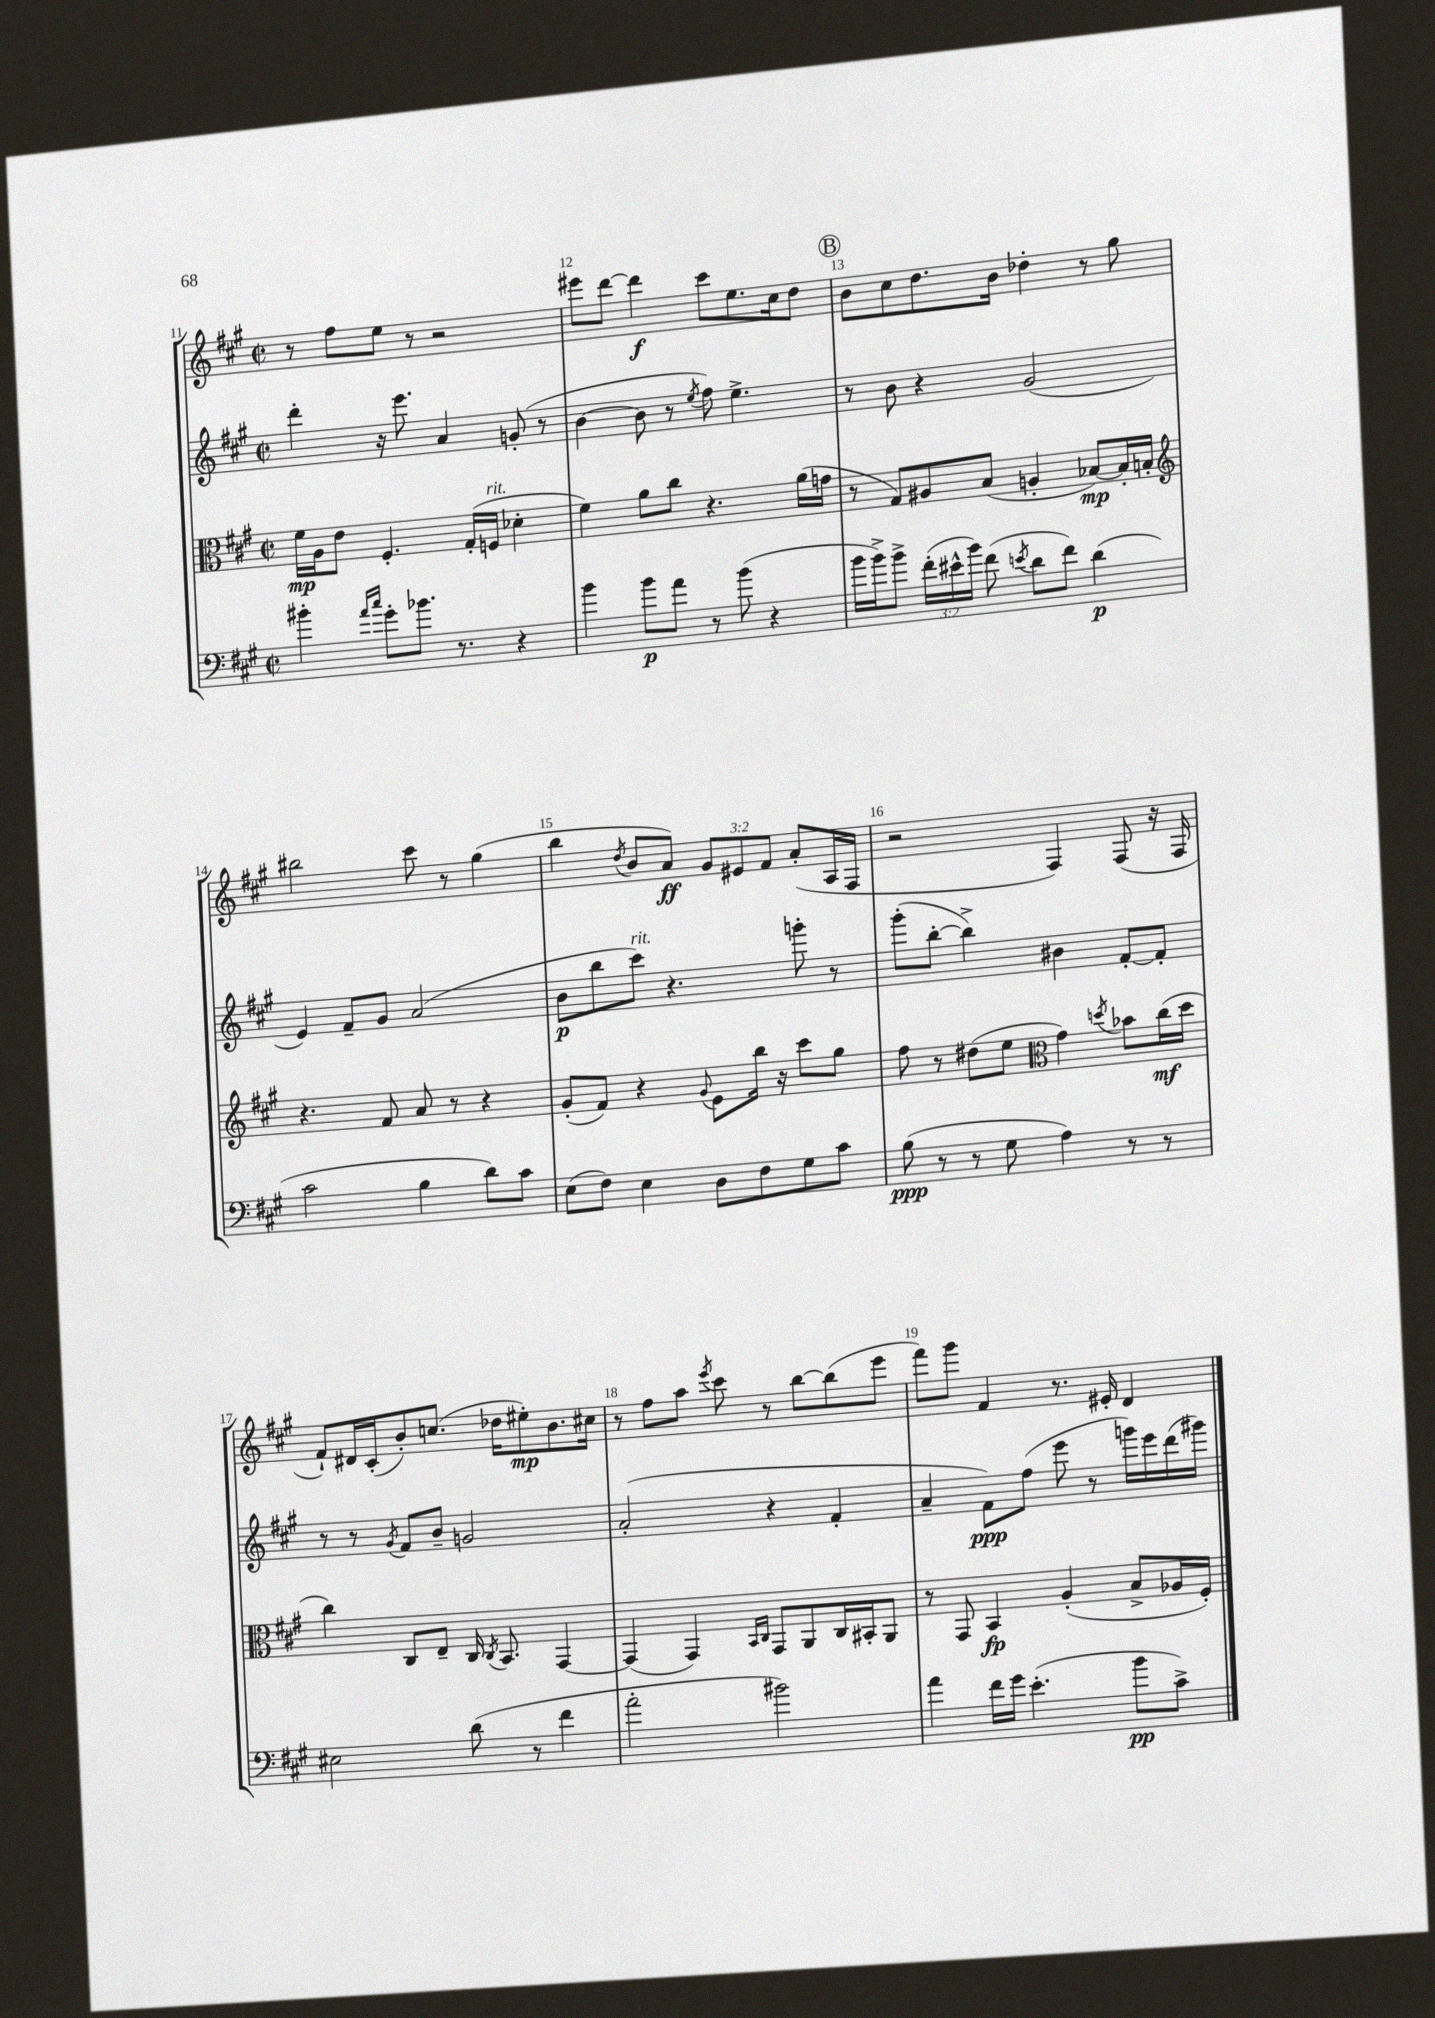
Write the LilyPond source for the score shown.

<<
\new StaffGroup <<
\new Staff = "s0" {
    \clef treble \key a \major \defaultTimeSignature \time 2/2 \override Staff.TupletNumber.text = #tuplet-number::calc-fraction-text
    \autoBeamOff r8 fis''8[ e''8] r8 r2 |
    eis'''8[ d'''8]~ d'''4\f cis'''8[ e''8. cis''16 d''8] |
    \mark \markup { \circle "B" } b'8[ cis''8 d''8. b'16] des''4-. r8 gis''8 |
    bis''2 cis'''8 r8 gis''4( |
    b''4 \acciaccatura { d''8 } b'8[ a'8]\ff) \tuplet 3/2 { gis'8[ eis'8 fis'8] } a'8[-.( a16 fis16] |
    r2 fis4) fis8( r16 fis16 |
    fis'8[-!) dis'16 cis'16-.( b'8-.) c''8.]( des''16[ eis''8-.\mp) b'8. cis''16] |
    r8 fis''8[ a''8] \acciaccatura { e'''8 } cis'''8 r8 b''8[~ b''8( e'''8] |
    fis'''8[) gis'''8] fis'4 r8. eis'16-. d'4 \bar "|." |
}
\new Staff = "s1" {
    \clef treble \key a \major \defaultTimeSignature \time 2/2
    \autoBeamOff d'''4-. r16 e'''8. a'4 g'8-.( r8 |
    b'4~ b'8 r8 \acciaccatura { e''8 } fis''8) e''4.-> |
    \mark \markup { \circle "B" } r8 b'8 r4 gis'2( |
    e'4) fis'8[-- gis'8] a'2( |
    b'8[\p b''8 cis'''8]^\markup { \italic "rit." }) r4. g'''8-. r8 |
    gis'''8[-.( b''8]~-. b''4->) bis'4 fis'8[~-. fis'8]-. |
    r8 r8 \acciaccatura { gis'8 } fis'8[ b'8]-- g'2 |
    a'2-.( r4 fis'4-. |
    a'4-- fis'8[\ppp) fis''8]( e'''8 r8 g'''16[) e'''16 d'''16( gis'''16]) \bar "|." |
}
\new Staff = "s2" {
    \clef alto \key a \major \defaultTimeSignature \time 2/2
    \autoBeamOff fis'16[\mp a16 e'8] fis4.-. gis16[-.( f16]^\markup { \italic "rit." } des'4-. |
    fis'4) a'8[ cis''8] r4. a'16[( g'16] |
    \mark \markup { \circle "B" } r8 gis8[) ais8 b8]( a4-. bes8[~\mp) bes16-. b16]-. |
    \clef treble r4. fis'8 a'8 r8 r4 |
    gis'8[-.( fis'8]) r4 \appoggiatura { gis'8 } e'8[ b''16] r16 cis'''8[ gis''8] |
    fis''8 r8 dis''8[( e''8] \clef alto gis'4) \acciaccatura { d''8 } bes'8[ cis''16\mf( d''16] |
    cis''4) cis8[ e8]-- cis16 \acciaccatura { cis8 } b,8. gis,4~ |
    gis,4( gis,4) \grace { b,16[ cis16] } gis,8[ a,8 cis16 bis,16-. a,8] |
    r8 gis,8 b,4\fp a4-.( b8[-> aes16 fis16]-.) \bar "|." |
}
\new Staff = "s3" {
    \clef bass \key a \major \defaultTimeSignature \time 2/2 \override Staff.TupletNumber.text = #tuplet-number::calc-fraction-text
    \autoBeamOff bis'4-. \grace { a'16[ cis''16] } gis'8[-. bes'8.] r8. r4 |
    b'4 b'8[\p a'8] r8 b'8( r4 |
    \mark \markup { \circle "B" } b'16[ b'16->) b'8]-> \tuplet 3/2 { fis'16[-.( eis'16-^ b'16]) } fis'8( \acciaccatura { e'8 } d'8[ fis'8]) d'4\p( |
    cis'2 b4 d'8[) cis'8] |
    e8[( fis8]) e4 d8[ fis8 gis8 cis'8] |
    b8\ppp( r8 r8 gis8 a4) r8 r8 |
    eis2 d'8( r8 fis'4 |
    a'2-. bis'2) |
    a'4 fis'16[ gis'16] e'4.-.( b'8[\pp cis'8]->) \bar "|." |
}
>>
>>
\layout { \context { \Score currentBarNumber = #11 \override BarNumber.break-visibility = ##(#f #t #t) barNumberVisibility = #all-bar-numbers-visible } }
